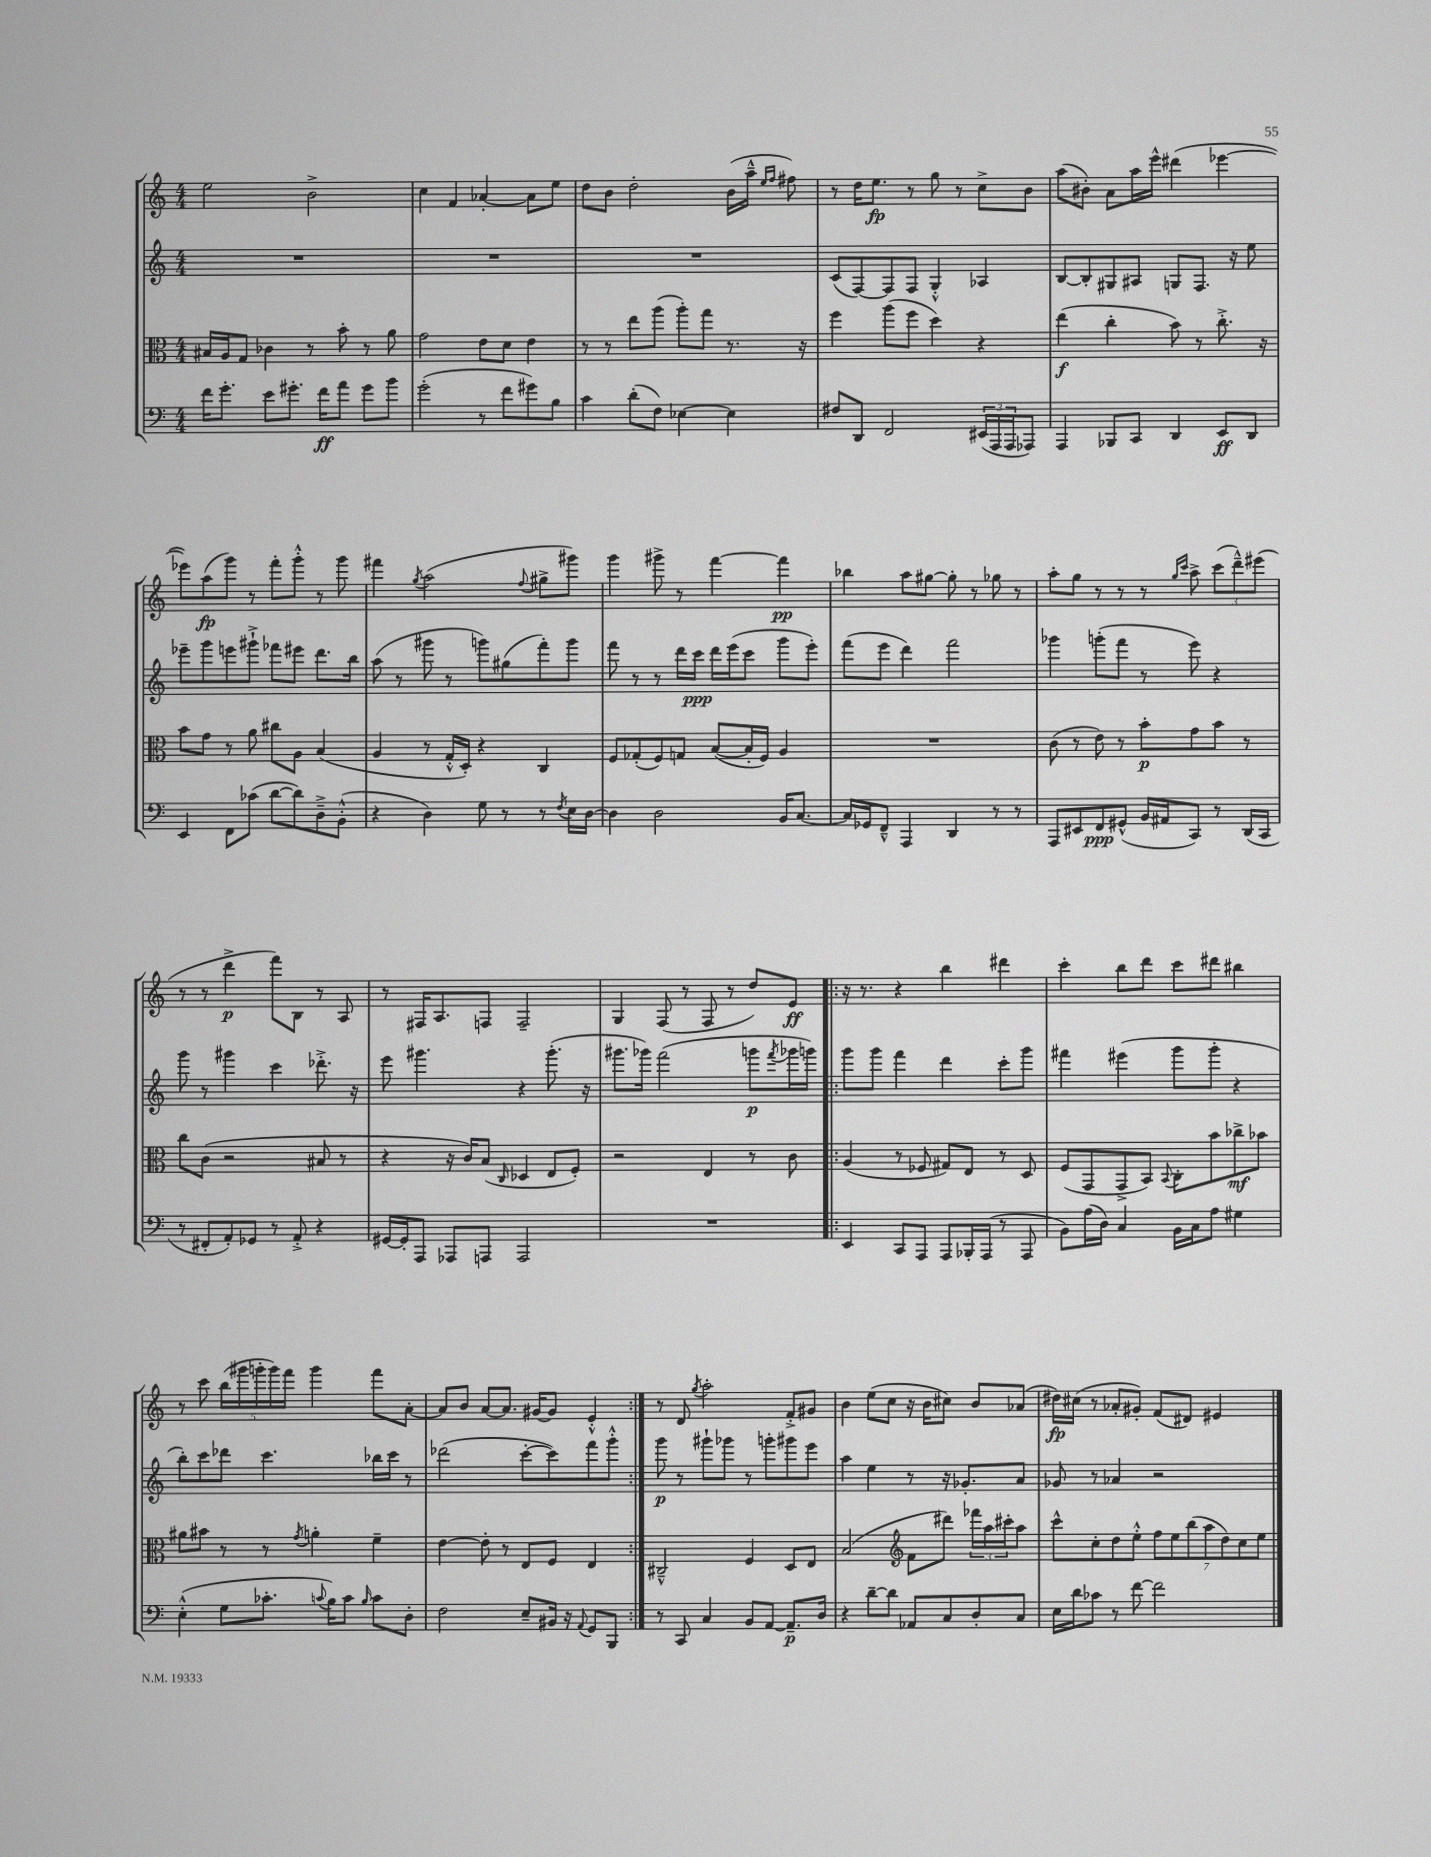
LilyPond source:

<<
\new StaffGroup <<
\new Staff = "s0" {
    \clef treble \key c \major \numericTimeSignature \time 4/4
    e''2 b'2-> |
    c''4 f'4 aes'4~-. aes'8 e''8 |
    d''8 b'8 d''2-. b'16( a''16---^ \grace { e''16 f''16 } fis''8) |
    r8 d''16 e''8.\fp r8 g''8 r8 c''8-> b'8 |
    a''8( bis'8-.) a'8 a''16 e'''16-^ dis'''4( ees'''4~ |
    ees'''8) a''8\fp( g'''8) r8 f'''8-. g'''8-.-^ r8 g'''8 |
    fis'''4 \acciaccatura { g''8 } a''2( \appoggiatura { f''8 } gis''8-> gis'''8) |
    g'''4 gis'''8-> r8 f'''4~ f'''4\pp |
    bes''4 a''8 gis''8~ gis''8-. r8 ges''8 r8 |
    a''8-. g''8 r8 r8 r8 \grace { g''16 c'''16 } a''8-> \tuplet 3/2 { c'''8( d'''8---^) eis'''8( } |
    r8 r8 d'''4->\p f'''8) b8 r8 a8 |
    r8 fis16 a8. f8 f2-- |
    g4 f8( r8 f8 r8 d''8) e'8\ff |
    \repeat volta 2 { r16 r8. r4 b''4 dis'''4 |
    c'''4-. b''8 d'''8 c'''8 dis'''8 bis''4 |
    r8 c'''8 \tuplet 5/4 { b''16( gis'''16 g'''16-. g'''16) f'''16 } g'''4 f'''8 a'8~-. |
    a'8 b'8 a'8~ a'8. gis'16~ gis'8 e'4-.-^ | }
    r8 d'8 \acciaccatura { g''8 } a''2-. f'8-.-> gis'8 |
    b'4 e''8( c''8 r16 b'16 cis''8) b'8 aes'8( |
    dis''16\fp) cis''16( r8 aes'8-. gis'8-.) f'8( dis'8) eis'4 \bar "|." |
}
\new Staff = "s1" {
    \clef treble \key c \major \numericTimeSignature \time 4/4
    R1 |
    R1 |
    R1 |
    c'8( f8~) f8 f8 g4-.-^ aes4 |
    b8~ b8-. gis8 ais8 g8 f8. r16 e''8 |
    ees'''8-- g'''8 e'''8 gis'''8-!-> fes'''8 eis'''8 d'''8. b''16 |
    a''8( r8 gis'''8 r8 g'''8) gis''8( f'''8-.) g'''8 |
    f'''8 r8 r8 d'''16 c'''16\ppp d'''16 e'''16( c'''8 g'''8 e'''8-.) |
    f'''8( e'''8 d'''4) f'''2 |
    ges'''4 g'''8-.( f'''8 r8 e'''8) r4 |
    g'''8 r8 gis'''4 c'''4 des'''8.-.-> r16 |
    e'''8 gis'''4. r4 gis'''8.-.( r16 |
    gis'''8. ges'''16) f'''2( g'''8\p \acciaccatura { f'''8 } ges'''16 g'''16) |
    \repeat volta 2 { g'''8 g'''8 f'''4 d'''4 c'''8-. g'''8 |
    fis'''4 eis'''4( g'''8 g'''8-. r4 |
    b''8-.) c'''8 des'''8 c'''4. bes''16 c'''16 r8 |
    des'''2( c'''8~-. c'''8) f'''8 g'''8-.-^ | }
    g'''8\p r8 gis'''8-! ges'''8 r8 g'''8-. gis'''8 e'''8 |
    a''4 e''4 r8 r16 ges'8.-. a'8 |
    ges'8 r8 aes'4 r2 \bar "|." |
}
\new Staff = "s2" {
    \clef alto \key c \major \numericTimeSignature \time 4/4
    bis16 a16 g8 ces'4 r8 b'8-. r8 a'8 |
    g'2 e'8 d'8 e'4 |
    r8 r8 e''8 a''8( a''8-.) g''8 r8. r16 |
    f''4 a''8( f''8 d''4) r4 |
    e''4\f( c''4-. b'8) r8 c''8.-.-> r16 |
    b'8 g'8 r8 a'8 cis''8 a8 b4( |
    a4 r8 g16-.-^ d16-.) r4 c4 |
    f8 ges8-.( f8) g8 b8~( b16-. f16) a4 |
    R1 |
    c'8( r8 e'8) r8 b'8-.\p g'8 b'8 r8 |
    c''8 c'8( r2 bis8 r8 |
    r4 r16 c'16) b8( \grace { c16 } des4 e8 f8-.) |
    r2 e4 r8 c'8 |
    \repeat volta 2 { a4( r8 fes8 gis8) e8 r8 d8 |
    f8( g,8 g,8-> b,8) \appoggiatura { b,8 } c8-. b'8 ces''8->\mf bes'8 |
    ais'8 bis'8 r8 r8 \acciaccatura { g'8 } a'4-. f'4-- |
    e'4~ e'8-. r8 e8 f8 e4 | }
    cis2---^ f4 d8 e8 |
    b2( \clef treble f'8 dis'''8) \tuplet 3/2 { fes'''16 a''16 cis'''16-. } a''8 |
    c'''8-^ c''8-. d''8 e''8-.-^ \tuplet 7/4 { f''8 e''8 b''8( a''8 d''8) c''8 e''8 } \bar "|." |
}
\new Staff = "s3" {
    \clef bass \key c \major \numericTimeSignature \time 4/4
    f'16 g'8.-. e'8 gis'8.-. f'16\ff a'8 gis'8 b'8 |
    g'2-.( r8 f'8 gis'8) b8 |
    c'4 d'8-.( f8) ees4~ ees4 |
    fis8 d,8 f,2 \tuplet 3/2 { eis,16( a,,16 a,,16 } aes,,8) |
    a,,4 bes,,8 c,8 d,4 e,8\ff d,8 |
    e,4 f,8 ces'8( d'8~ d'8) d8---> b,8-.-^( |
    r4 d4) g8 r8 r8 \acciaccatura { f8 } e16 d16~ |
    d4 d2 b,16 c8.~ |
    c16 ges,16 f,8---^ a,,4 d,4 r8 r8 |
    a,,8 eis,8 f,8\ppp gis,8-^( b,16 ais,16 c,8) r8 d,16( c,16 |
    r8 fis,8-. a,8-.) ges,8 r8 a,8-.-> r4 |
    gis,16~ gis,16-. a,,8 aes,,8 a,,8 a,,2 |
    R1 |
    \repeat volta 2 { e,4 c,8 a,,8 a,,8 bes,,16-. a,,16( r8 a,,8 |
    b,8) a16( d16) c4 b,16 c16 a8 gis4 |
    e4-.-^( g8 ces'8.-. \appoggiatura { c'8 } b16) c'8 \grace { b16 } c'8 d8-. |
    f2 e8-- bis,16 r16 \appoggiatura { a,8 } g,8 b,,8 | }
    r8 c,8 c4 b,8 a,8~ a,8.--\p d16 |
    r4 d'8~-- d'8 aes,8 c8 d8-. c8 |
    e16 d'16 ces'8 r8 f'8~ f'2 \bar "|." |
}
>>
>>
\layout { \context { \Score \remove "Bar_number_engraver" } }
